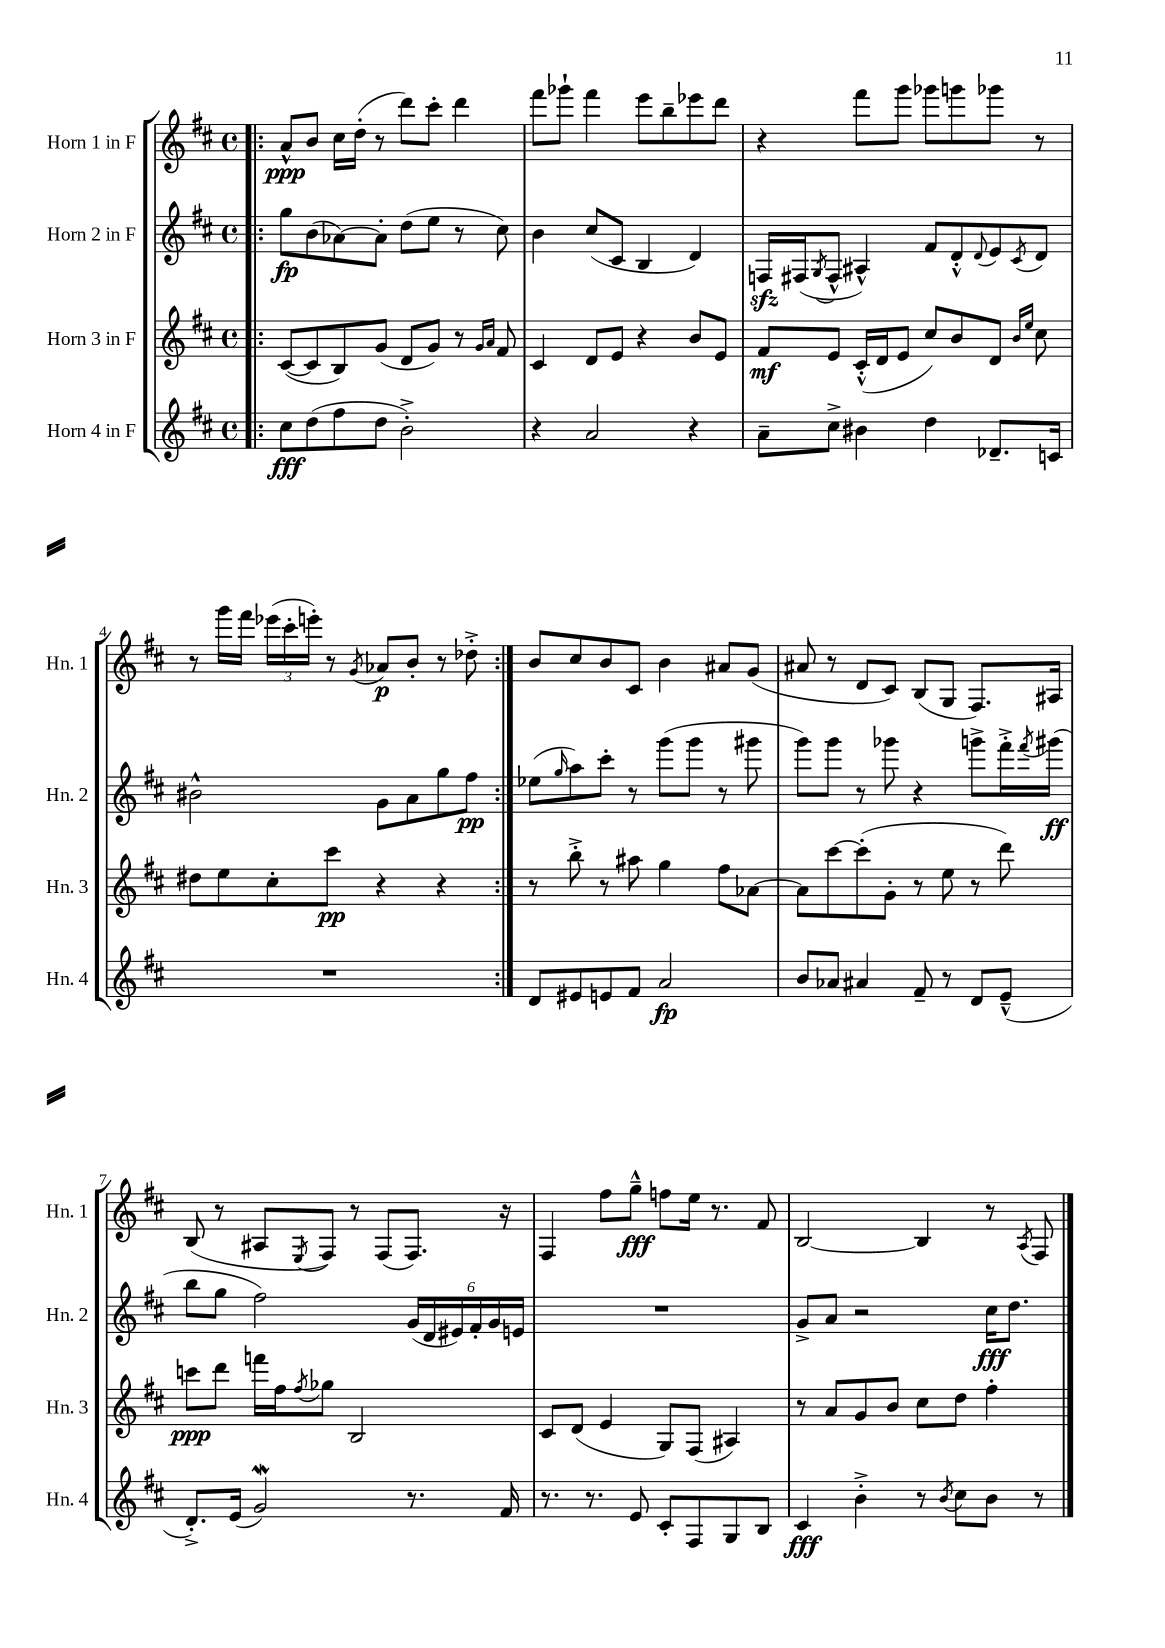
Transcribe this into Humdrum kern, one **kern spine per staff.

**kern	**dynam	**kern	**dynam	**kern	**dynam	**kern	**dynam
*part4	*part4	*part3	*part3	*part2	*part2	*part1	*part1
*staff4	*staff4	*staff3	*staff3	*staff2	*staff2	*staff1	*staff1
*I"Horn 4 in F	*	*I"Horn 3 in F	*	*I"Horn 2 in F	*	*I"Horn 1 in F	*
*I'Hn. 4	*	*I'Hn. 3	*	*I'Hn. 2	*	*I'Hn. 1	*
*clefG2	*	*clefG2	*	*clefG2	*	*clefG2	*
*k[f#c#]	*	*k[f#c#]	*	*k[f#c#]	*	*k[f#c#]	*
*M4/4	*	*M4/4	*	*M4/4	*	*M4/4	*
*met(c)	*	*met(c)	*	*met(c)	*	*met(c)	*
=1!|:	=1!|:	=1!|:	=1!|:	=1!|:	=1!|:	=1!|:	=1!|:
8cc#\L	fff	([8c#/L	.	8gg\L	fp	8a^^/L	ppp
(8dd\	.	8c#/]	.	(8b\	.	8b/J	.
8ff#\	.	8B/)	.	[8a-X\)	.	16cc#\LL	.
.	.	.	.	.	.	(16dd'\JJ	.
8dd\J	.	(8g/J	.	8a-'\J]	.	8r	.
2b'^\)	.	8d/L	.	(8dd\L	.	8ddd\L)	.
.	.	8g/J)	.	8ee\J	.	8ccc#'\J	.
.	.	8r	.	8r	.	4ddd\	.
.	.	16qqg/LL	.	.	.	.	.
.	.	16qqa/JJ	.	.	.	.	.
.	.	8f#/	.	8cc#\)	.	.	.
=2	=2	=2	=2	=2	=2	=2	=2
4r	.	4c#/	.	4b\	.	8fff#\L	.
.	.	.	.	.	.	8ggg-X`\J	.
2a/	.	8d/L	.	(8cc#/L	.	4fff#\	.
.	.	8e/J	.	8c#/J	.	.	.
.	.	4r	.	4B/	.	8eee\L	.
.	.	.	.	.	.	8bb~\	.
4r	.	8b/L	.	4d/)	.	8eee-X\	.
.	.	8e/J	.	.	.	8ddd\J	.
=3	=3	=3	=3	=3	=3	=3	=3
8a~\L	.	8f#/L	mf	16Fnzz/LL	.	4r	.
.	.	.	.	(16F#X/J	.	.	.
.	.	.	.	8qG/	.	.	.
8cc#^\J	.	8e/J	.	8F#^^/J	.	.	.
4b#X\	.	(16c#'^^/LL	.	4A#X^^/)	.	8fff#\L	.
.	.	16d/J	.	.	.	.	.
.	.	8e/J	.	.	.	8ggg\J	.
4dd\	.	8cc#/L)	.	8f#/L	.	8ggg-X\L	.
.	.	8b/	.	8d'^^/	.	8gggn\	.
.	.	.	.	8qqd/	.	.	.
8.d-X~/L	.	8d/J	.	8e/	.	8ggg-X\J	.
.	.	16qqb/LL	.	.	.	.	.
.	.	16qqee/JJ	.	8qc#/	.	.	.
.	.	8cc#\	.	8d/J	.	8r	.
16cn/Jk	.	.	.	.	.	.	.
!!LO:LB:g=z
=4	=4	=4	=4	=4	=4	=4	=4
1r	.	8dd#X\L	.	2b#X^^\	.	8r	.
.	.	8ee\	.	.	.	16ggg\LL	.
.	.	.	.	.	.	16fff#\JJ	.
.	.	8cc#'\	.	.	.	(24eee-X\LL	.
.	.	.	.	.	.	24ccc#'\	.
.	.	.	.	.	.	24eeen'\JJ)	.
.	.	8ccc#\J	pp	.	.	8r	.
.	.	.	.	.	.	8qg/	.
.	.	4r	.	8g\L	.	8a-X/L	p
.	.	.	.	8a\	.	8b'/J	.
.	.	4r	.	8gg\	.	8r	.
.	.	.	.	8ff#\J	pp	8dd-X'^\	.
=5:|!	=5:|!	=5:|!	=5:|!	=5:|!	=5:|!	=5:|!	=5:|!
8d/L	.	8r	.	(8ee-X\L	.	8b/L	.
.	.	.	.	16qqgg/	.	.	.
8e#X/	.	8bb'^\	.	8aa\)	.	8cc#/	.
8en/	.	8r	.	8ccc#'\J	.	8b/	.
8f#/J	.	8aa#X\	.	8r	.	8c#/J	.
2a/	fp	4gg\	.	(8ggg\L	.	4b\	.
.	.	.	.	8ggg\J	.	.	.
.	.	8ff#\L	.	8r	.	8a#X/L	.
.	.	[8a-X\J	.	8ggg#X\	.	(8g/J	.
=6	=6	=6	=6	=6	=6	=6	=6
8b/L	.	8a-\L]	.	8ggg\L)	.	8a#X/	.
8a-X/J	.	[8ccc#\	.	8ggg\J	.	8r	.
4a#X/	.	(8ccc#'\]	.	8r	.	8d/L	.
.	.	8g'\J	.	8ggg-X\	.	8c#/J)	.
8f#~/	.	8r	.	4r	.	(8B/L	.
8r	.	8ee\	.	.	.	8G/J	.
8d/L	.	8r	.	8gggn^\L	.	8.F#/L)	.
(8e~^^/J	.	8ddd\)	.	16fff#'^\L	.	.	.
.	.	.	.	8qfff#/	.	.	.
.	.	.	.	(16ggg#X\JJ	ff	16A#X/Jk	.
!!LO:LB:g=z
=7	=7	=7	=7	=7	=7	=7	=7
8.d'^/L)	.	8cccn\L	ppp	8bb\L	.	(8B/	.
.	.	8ddd\J	.	8gg\J	.	8r	.
(16e/Jk	.	.	.	.	.	.	.
2gw/)	.	16fffn\LL	.	2ff#\)	.	8A#X/L	.
.	.	16ff#\J	.	.	.	.	.
.	.	8qff#/	.	.	.	8qE/	.
.	.	8gg-X\J	.	.	.	8F#/J)	.
.	.	2B/	.	.	.	8r	.
.	.	.	.	.	.	(8F#/L	.
8.r	.	.	.	(24g/LL	.	8.F#/J)	.
.	.	.	.	24d/	.	.	.
.	.	.	.	24e#X/)	.	.	.
.	.	.	.	24f#'/	.	.	.
.	.	.	.	24g/	.	.	.
16f#/	.	.	.	.	.	16r	.
.	.	.	.	24en/JJ	.	.	.
=8	=8	=8	=8	=8	=8	=8	=8
8.r	.	8c#/L	.	1r	.	4F#/	.
.	.	(8d/J	.	.	.	.	.
8.r	.	.	.	.	.	.	.
.	.	4e/	.	.	.	8ff#\L	.
8e/	.	.	.	.	.	8gg~^^\J	fff
8c#'/L	.	8G/L)	.	.	.	8ffn\L	.
8F#/	.	(8F#/J	.	.	.	16ee\Jk	.
.	.	.	.	.	.	8.r	.
8G/	.	4A#X/)	.	.	.	.	.
8B/J	.	.	.	.	.	8f#/	.
=9	=9	=9	=9	=9	=9	=9	=9
4c#/	fff	8r	.	8g^/L	.	[2B/	.
.	.	8a/L	.	8a/J	.	.	.
4b'^\	.	8g/	.	2r	.	.	.
.	.	8b/J	.	.	.	.	.
8r	.	8cc#\L	.	.	.	4B/]	.
8qb/	.	.	.	.	.	.	.
8cc#\L	.	8dd\J	.	.	.	.	.
8b\J	.	4ff#'\	.	16cc#\KL	fff	8r	.
.	.	.	.	8.dd\J	.	.	.
.	.	.	.	.	.	8qA/	.
8r	.	.	.	.	.	8F#/	.
==	==	==	==	==	==	==	==
*-	*-	*-	*-	*-	*-	*-	*-
